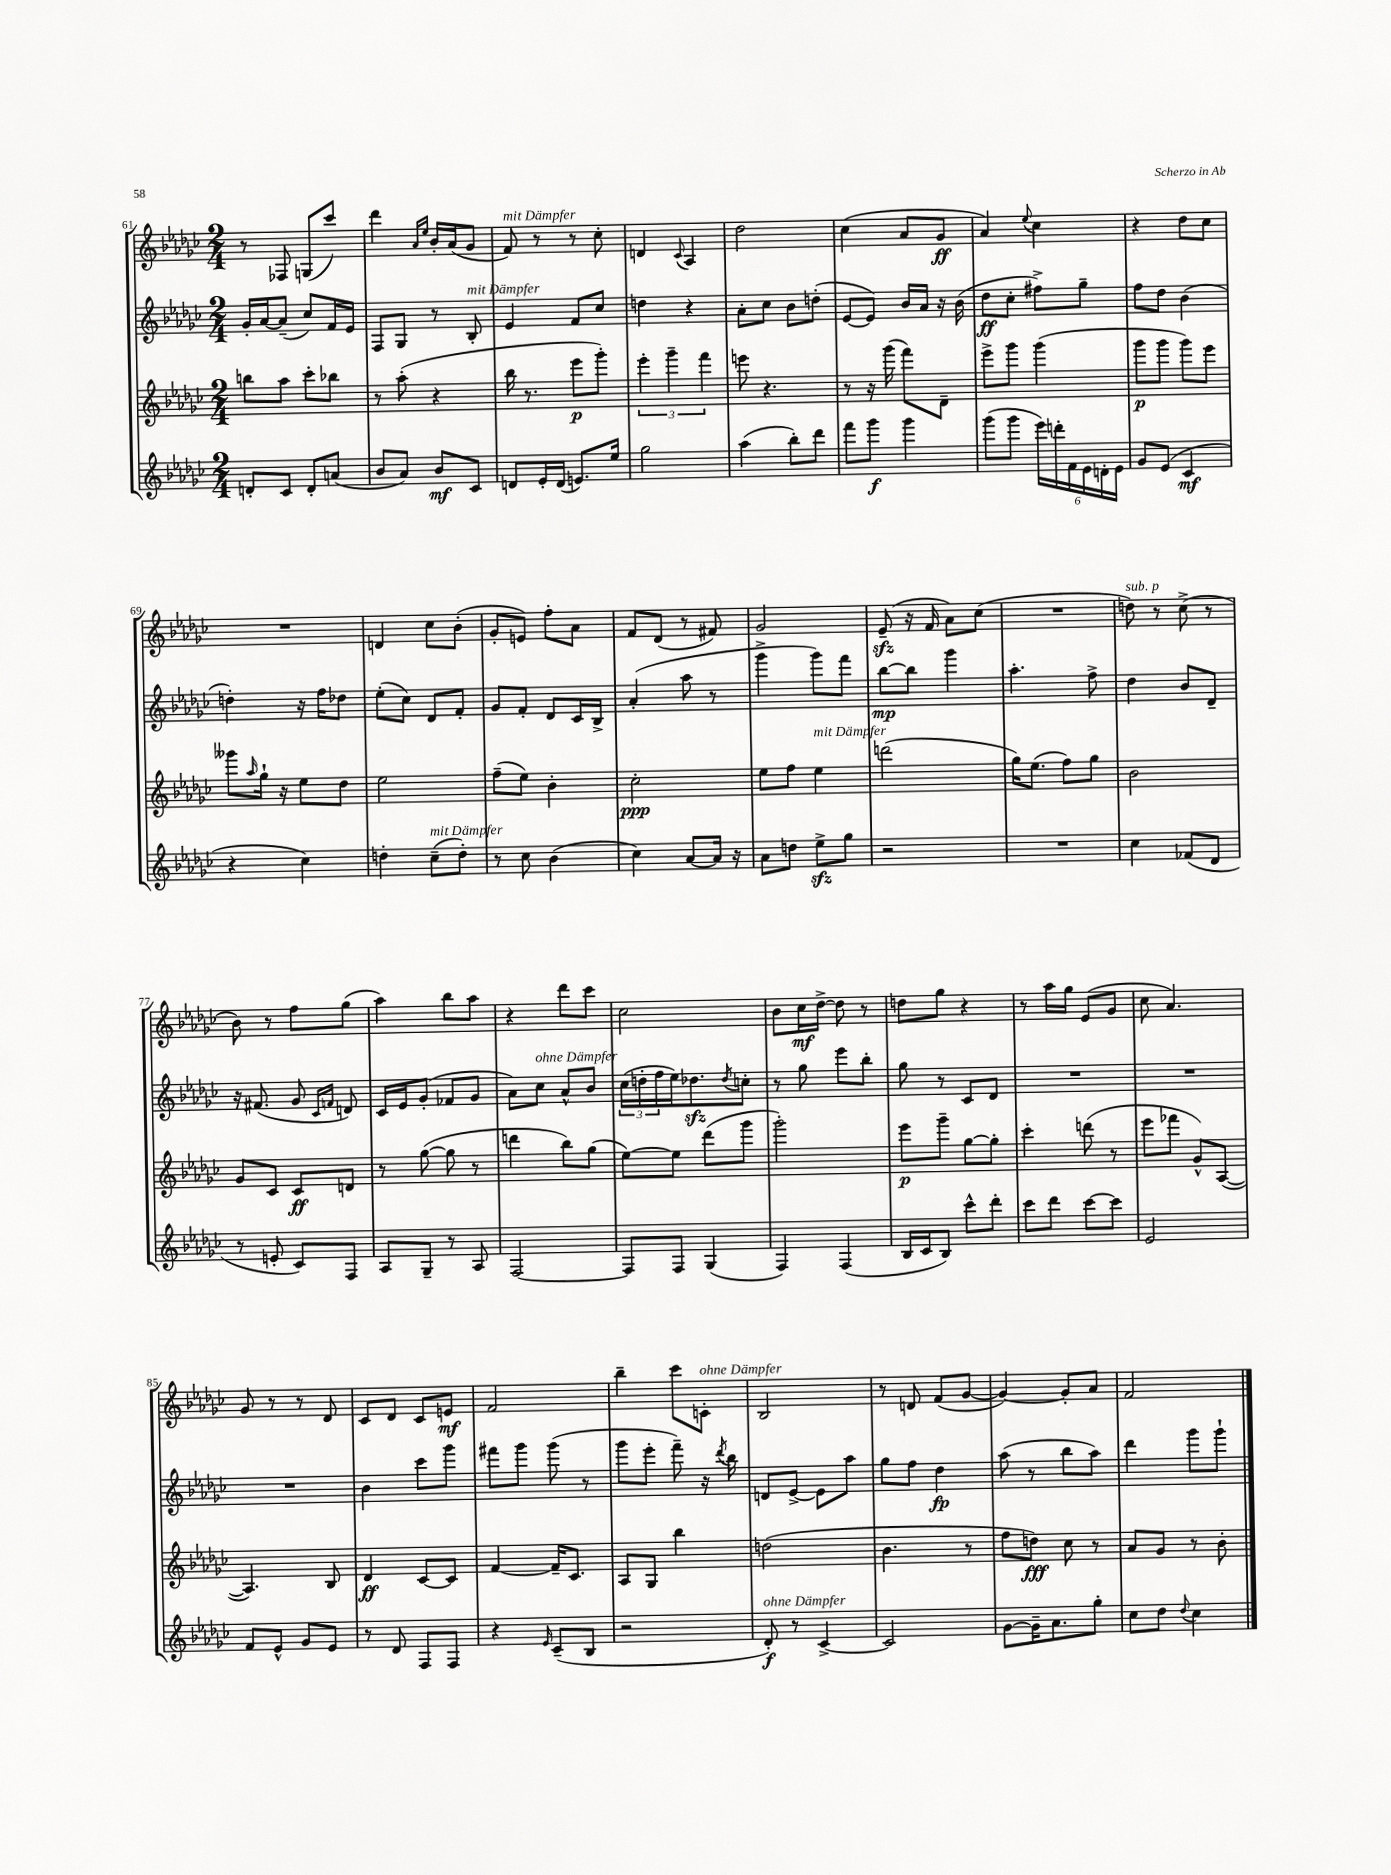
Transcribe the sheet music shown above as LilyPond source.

<<
\new StaffGroup <<
\new Staff = "s0" {
    \clef treble \key ges \major \numericTimeSignature \time 2/4
    r8 fes8 g8( ces'''8) |
    des'''4 \grace { aes'16 ees''16 } bes'16-. aes'16( ges'8 |
    f'8^\markup { \italic "mit Dämpfer" }) r8 r8 ces''8-. |
    d'4 \appoggiatura { ces'8 } aes4 |
    des''2 |
    ces''4( aes'8 ges'8\ff |
    aes'4) \appoggiatura { ees''8 } ces''4 |
    r4 des''8 ces''8 |
    R2 |
    d'4 ces''8 bes'8-.( |
    ges'8-. e'8) f''8-. aes'8 |
    f'8 des'8( r8 fis'8) |
    ges'2 |
    ees'8--\sfz( r16 f'16 aes'8) ces''8( |
    R2 |
    d''8^\markup { \italic "sub. p" }) r8 ces''8->( r8 |
    bes'8) r8 f''8 ges''8( |
    aes''4) bes''8 aes''8 |
    r4 des'''8 ces'''8 |
    ces''2 |
    bes'8 ces''16\mf des''16~-> des''8 r8 |
    d''8 ges''8 r4 |
    r8 aes''16 ges''16 ees'8( ges'8 |
    ces''8 aes'4.) |
    ges'8 r8 r8 des'8 |
    ces'8 des'8 ces'8 e'8\mf |
    f'2 |
    bes''4-- ces'''8 c'8-.^\markup { \italic "ohne Dämpfer" } |
    bes2 |
    r8 d'8 f'8( ges'8~ |
    ges'4~) ges'8-. aes'8 |
    f'2 \bar "|." |
}
\new Staff = "s1" {
    \clef treble \key ges \major \numericTimeSignature \time 2/4
    ges'16-. aes'16~ aes'8--( ces''8) f'16 ees'16 |
    f8 ges8 r8 bes8-.^\markup { \italic "mit Dämpfer" } |
    ees'4 f'8 ces''8 |
    d''4 r4 |
    aes'8-. ces''8 bes'8 d''8-.( |
    ees'8~ ees'8) bes'16 aes'16 r16 bes'16( |
    des''8\ff ces''8-. fis''8->) ges''8-- |
    f''8 des''8 bes'4( |
    d''4-.) r16 f''16 des''8 |
    ees''8-.( ces''8) des'8 f'8-. |
    ges'8 f'8-. des'8 ces'16 bes16-> |
    aes'4-.( aes''8 r8 |
    ges'''4-> ges'''8) f'''8 |
    bes''8~\mp bes''8 ges'''4 |
    aes''4.-. f''8-> |
    des''4 bes'8 des'8-- |
    r16 fis'8.( ges'8 \grace { ces'16 f'16 } d'8) |
    ces'16 ees'16 ges'8-.( fes'8 ges'8 |
    aes'8) ces''8^\markup { \italic "ohne Dämpfer" } aes'8-^ bes'8 |
    \tuplet 3/2 { ces''16( d''16-. f''16 } ees''16) des''8.\sfz \acciaccatura { des''8 } c''8-. |
    r8 ges''8 ees'''8 bes''8-. |
    ges''8 r8 ces'8 des'8 |
    R2 |
    R2 |
    R2 |
    bes'4 ces'''8 ges'''8 |
    fis'''8 ges'''8 ges'''8( r8 |
    ges'''8 ees'''8-. f'''8--) r16 \acciaccatura { des'''8 } bes''16 |
    d'8 ees'8~-> ees'8 aes''8 |
    ges''8 f''8 des''4\fp |
    aes''8( r8 bes''8 aes''8) |
    des'''4 ges'''8 ges'''8-! \bar "|." |
}
\new Staff = "s2" {
    \clef treble \key ges \major \numericTimeSignature \time 2/4
    b''8 aes''8 ces'''8-. bes''8 |
    r8 aes''8-.( r4 |
    bes''16 r8. ees'''8\p ges'''8-.) |
    \tuplet 3/2 { ees'''4-. ges'''4-- f'''4 } |
    e'''8 r4. |
    r8 r16 ges'''16( f'''8) des'8-- |
    ees'''8-> ges'''8 ges'''4( |
    ges'''8\p ges'''8 ges'''8) ees'''8 |
    geses'''8 \grace { aes''16 } ges''16-! r16 ees''8 des''8 |
    ees''2 |
    f''8--( ees''8) bes'4-. |
    ces''2-.\ppp |
    ees''8 f''8 ees''4^\markup { \italic "mit Dämpfer" } |
    d'''2( |
    ges''16) ees''8.( f''8) ges''8 |
    bes'2 |
    ges'8 ces'8 ces'8\ff d'8 |
    r8 ges''8~( ges''8 r8 |
    d'''4 bes''8) ges''8( |
    ees''8~) ees''8 des'''8( ges'''8 |
    ges'''2-.) |
    ees'''8\p ges'''8-- ges''8~ ges''8-. |
    ces'''4-. d'''8( r8 |
    ees'''8 fes'''8 ges'8-^) aes8~( |
    aes4.) bes8 |
    des'4\ff ces'8~ ces'8 |
    f'4~ f'16-- ces'8. |
    aes8 ges8 bes''4 |
    d''2( |
    bes'4. r8 |
    f''8 d''8\fff) ces''8 r8 |
    aes'8 ges'8 r8 bes'8-. \bar "|." |
}
\new Staff = "s3" {
    \clef treble \key ges \major \numericTimeSignature \time 2/4
    d'8-. ces'8 d'8-. a'8( |
    bes'8 aes'8) bes'8\mf ces'8 |
    d'8 ees'16-. d'16( e'8.) ees''16 |
    ges''2 |
    aes''4( bes''8-.) des'''8 |
    f'''8 ges'''8\f ges'''4 |
    ges'''8( ges'''8 \tuplet 6/4 { ees'''16) d'''16-. f'16 ees'16 d'16-. ees'16 } |
    ges'8 ees'8( ces'4\mf |
    r4 ces''4) |
    d''4-. ces''8--^\markup { \italic "mit Dämpfer" }( d''8-.) |
    r8 ces''8 bes'4( |
    ces''4) aes'8~ aes'16 r16 |
    aes'8 d''8 ees''8->\sfz ges''8 |
    r2 |
    R2 |
    ces''4 fes'8( des'8 |
    r8 e'8-. ces'8) f8 |
    aes8 ges8-- r8 aes8 |
    f2~ |
    f8 f8 ges4( |
    f4) f4( |
    bes16 ces'16 bes8) ces'''8-^ des'''8-. |
    ces'''8 des'''8 ces'''8~ ces'''8 |
    ees'2 |
    f'8 ees'8-^ ges'8 ees'8 |
    r8 des'8 f8 f8 |
    r4 \grace { ees'16 } ces'8--( bes8 |
    r2 |
    des'8-.\f^\markup { \italic "ohne Dämpfer" }) r8 ces'4~-> |
    ces'2 |
    ges'8~ ges'16-- aes'8. ges''8-. |
    ces''8 des''8 \appoggiatura { des''8 } ces''4 \bar "|." |
}
>>
>>
\layout { \context { \Score currentBarNumber = #61 } }
